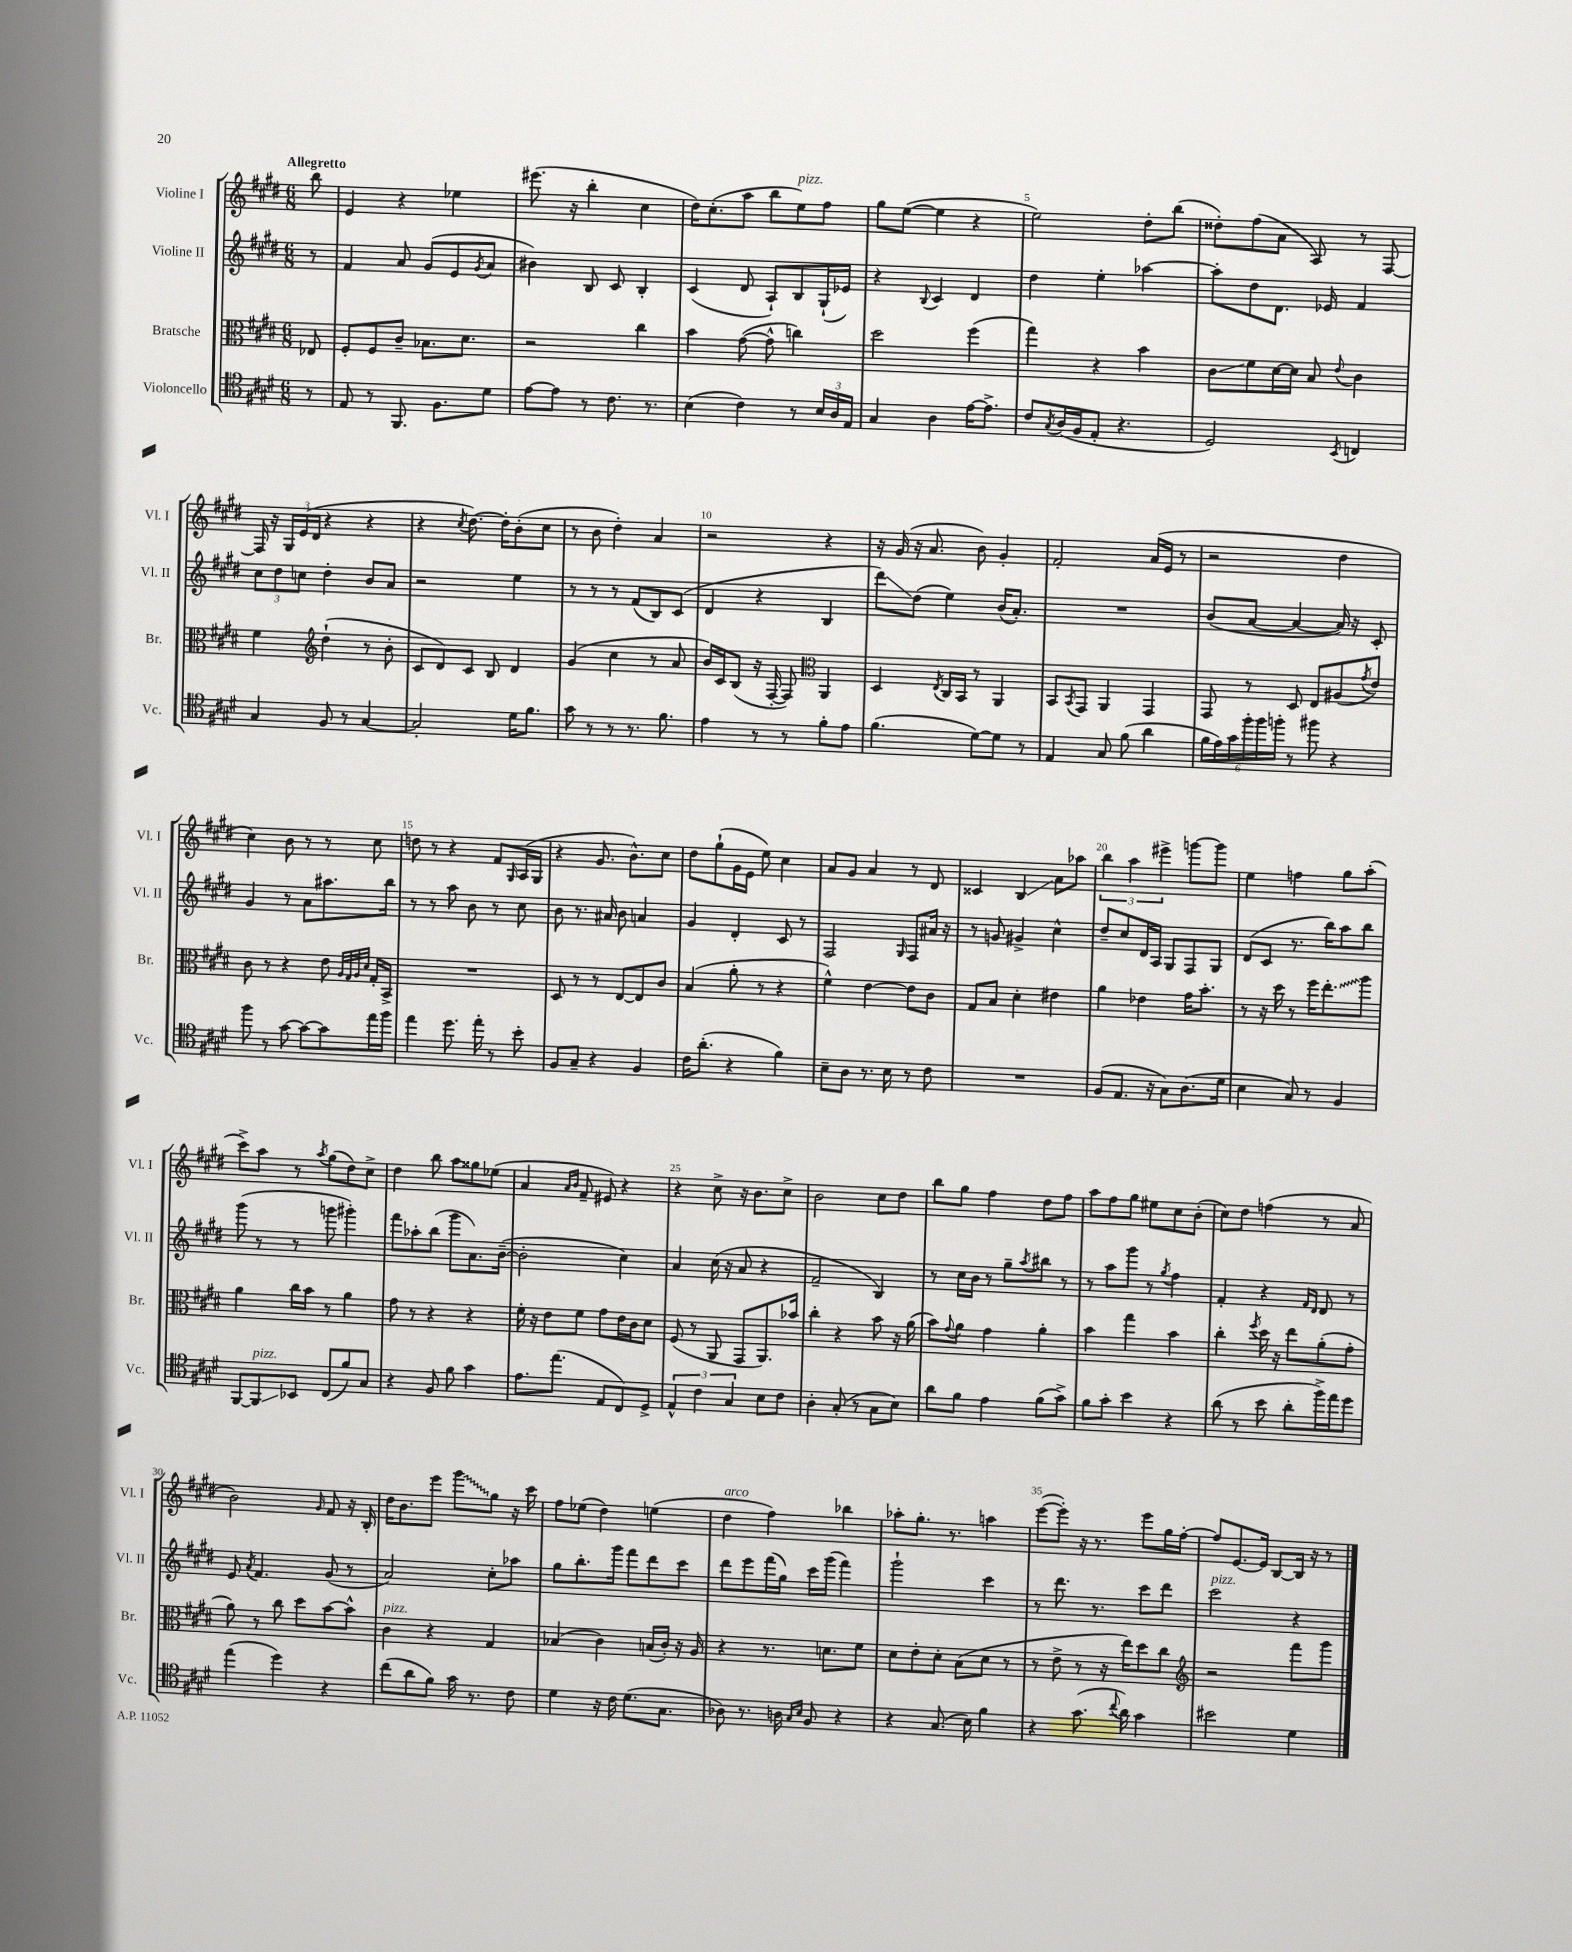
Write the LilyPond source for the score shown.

<<
\new StaffGroup <<
\new Staff = "s0" \with { instrumentName = "Violine I" shortInstrumentName = "Vl. I" } {
    \clef treble \key e \major \numericTimeSignature \time 6/8 \partial 8 \tempo "Allegretto"
    b''8 |
    e'4 r4 ees''4 |
    eis'''8.( r16 b''4-. cis''4 |
    dis''16) cis''8.-.( a''8 b''8 e''8^\markup { \italic "pizz." }) fis''8 |
    gis''8 e''8~( e''4 r4 |
    e''2) dis''8-. b''8( |
    disis''8-.) fis''8( a'8 a8) r8 fis8~ |
    fis16 r16 \tuplet 3/2 { gis16 e'16( dis'16 } r4 r4 |
    r4 \acciaccatura { cis''8 } dis''8.~) dis''16-. b'8-.( cis''8 |
    r8 b'8 dis''4-.) a'4 |
    r2 r4 |
    r16 gis'16( r16 a'8. b'8) gis'4-. |
    fis'2-. a'16( e'16 r8 |
    r2 dis''4 |
    cis''4) b'8 r8 r8 cis''8 |
    d''8 r8 r4 fis'8 \grace { gis16 } a16( gis16 |
    r4 gis'8. b'8.-^) cis''8 |
    dis''8 gis''8-!( gis'16 e'16 e''8) cis''4 |
    a'8 gis'8 a'4 r8 dis'8 |
    cisis'4 b4\glissando a'8 aes''8 |
    \tuplet 3/2 { b''4 a''4 eis'''4-> } g'''8~ g'''8 |
    e''4 f''4 gis''8 a''8-.( |
    cis'''8->) a''8 r8 \acciaccatura { a''8 } gis''8( dis''8) cis''8-> |
    dis''4 b''8 a''8 gisis''8 ees''8( |
    a'4 \grace { a'16 b'16 } fis'8-- eis'8) r4 |
    r4 cis''8-> r16 b'8. cis''8-> |
    b'2 cis''8 dis''8 |
    b''8 gis''8 fis''4 dis''8 fis''8 |
    a''8 fis''8 gis''8 eis''8 cis''8 b'8-.( |
    cis''8) dis''8 f''4( r8 a'8 |
    b'2) \grace { gis'16 } fis'8 r16 b16-. |
    dis''16 b'8. e'''8 \once \override Glissando.style = #'zigzag gis'''8\glissando gis''8 r16 cis'''16 |
    fis''8 ees''8( dis''4) e''4( |
    dis''4^\markup { \italic "arco" } fis''4) bes''4 |
    aes''8-. gis''8.-. r8. a''4 |
    e'''8~( e'''8-.) r16 r8. e'''8 gis''16 fis''16~-. |
    fis''8 e'8.~ e'16 b8~ b16 r16 r8 \bar "|." |
}
\new Staff = "s1" \with { instrumentName = "Violine II" shortInstrumentName = "Vl. II" } {
    \clef treble \key e \major \numericTimeSignature \time 6/8 \partial 8
    r8 |
    fis'4 a'8 gis'8( e'8 \acciaccatura { gis'8 } a'8 |
    bis'4) b8 cis'8 b4-. |
    cis'4( dis'8 a8-!) b8 gis16-!( ees'16) |
    r4 \appoggiatura { b8 } cis'4 dis'4 |
    dis''4 e''4-. aes''4~ |
    aes''8-. dis''8 dis'8. ees'16 fis'4 |
    \tuplet 3/2 { cis''8 dis''8 c''8 } dis''4-. b'8 a'8 |
    r2 e''4 |
    r8 r8 r8 fis'8( b8) cis'8( |
    dis'4 r4 b4 |
    dis'''8\glissando) dis''8( e''4) b'16( a'8.-.) |
    R2. |
    b'8( a'8~ a'4~ a'16) r16 cis'8-. |
    gis'4 r8 a'8 ais''8. b''16 |
    r8 r8 a''8 b'8 r8 cis''8 |
    b'8 r8. ais'16 b'8 a'4 |
    gis'4 dis'4-. cis'8 r8 |
    fis2 \grace { gis16 } fis8 ais'16 r16 |
    r8 g'8 gis'4-> cis''4-^ |
    dis''8-- cis''8 dis'16 a16 gis8 fis8 gis8 |
    dis'8( cis'8 r8. b''16) a''8 b''8 |
    gis'''8( r8 r8 g'''8 gis'''4-.) |
    fis'''8 aes''8-. b''8( gis'''8 a'8.) b'16~--( |
    b'2-. cis''4) |
    a'4 cis''16( r16 a'8 r4 |
    fis'2-- b4) |
    r8 cis''16 b'16 r8 gis''8-- \acciaccatura { a''8 } bis''8 r8 |
    r8 a''8 gis'''8 r8 \acciaccatura { gis''8 } fis''4 |
    fis'4-. r4 \grace { fis'16 dis'16 } dis'8 r8 |
    e'8 \acciaccatura { a'8 } fis'4. gis'8( r8 |
    a'2) cis''8-. aes''8 |
    gis''8 b''8.-. gis'''16 fis'''8 dis'''8 cis'''8 |
    dis'''8 e'''8 fis'''16( gis''16) cis'''16 gis'''16( fis'''4) |
    gis'''2-! cis'''4 |
    r8 dis'''8. r8. cis'''8 dis'''8 |
    cis'''2^\markup { \italic "pizz." } r4 \bar "|." |
}
\new Staff = "s2" \with { instrumentName = "Bratsche" shortInstrumentName = "Br." } {
    \clef alto \key e \major \numericTimeSignature \time 6/8 \partial 8
    ees8 |
    fis8-. fis8 cis'8-- bes8. dis'8. |
    r2 cis''4 |
    b'4 gis'8~( gis'8-^ c''4) |
    dis''2 fis''4( |
    gis''4) r4 b'4 |
    cis'8\glissando fis'8 dis'16~ dis'16 b8 \appoggiatura { e'8 } cis'4 |
    fis'4 \clef treble dis''4-!( r8 b'8-. |
    cis'8 dis'8) cis'8 b8 dis'4 |
    gis'4( cis''4 r8 a'8 |
    b'16) cis'16 b8( r16 fis16~-. fis8) \clef alto a,4 |
    dis4 \acciaccatura { e8 } cis16 b,16 r8 a,4 |
    b,8 \acciaccatura { b,8 } gis,8 a,4 gis,4 |
    gis,8 r8 dis8 e8 ais8( \acciaccatura { gis'8 } e'8) |
    cis'8 r8 r4 e'8 \grace { a32 gis32 a32 dis'32 } gis16-. b,16-> |
    R2. |
    dis8 r8 r8 e8~ e8 cis'8 |
    b4( a'8-. r8 r4 |
    fis'4-^) e'4~ e'8 cis'8 |
    gis8 b8 dis'4-. eis'4 |
    a'4 ees'4 gis'16 b'8.-. |
    r8 r16 dis''16 r8 fis''16 \once \override Glissando.style = #'zigzag e''8.-.\glissando a''8 |
    a'4 cis''16 b'16 r8 a'4 |
    gis'8 r8 r4 r4 |
    fis'16-. r16 e'8 fis'8 gis'8 e'16 cis'16 dis'8 |
    fis8( r8 a,8 gis,8 a,8.) bes'16 |
    cis''4-. r4 b'8 r16 a'16( |
    b'8) \appoggiatura { gis'8 } a'8 gis'4 a'4-. |
    b'4 gis''4 b'4 |
    cis''4-. \acciaccatura { fis''8 } dis''16 r16 e''8 a'8-.( gis'8-. |
    a'8) r8 cis''8 dis''8 b'8~ b'8-^ |
    cis'4^\markup { \italic "pizz." } r4 gis4 |
    bes4( cis'4) b16( cis'16-.) r16 a16 |
    r4 r8. d'8. fis'8 |
    dis'8 e'8-. dis'8-. b8( dis'8 r8 |
    r8 e'8-> r8 r16 e''16) dis''8 cis''8 |
    \clef treble r2 fis'''8 gis'''8 \bar "|." |
}
\new Staff = "s3" \with { instrumentName = "Violoncello" shortInstrumentName = "Vc." } {
    \clef tenor \key e \major \numericTimeSignature \time 6/8 \partial 8
    r8 |
    e8 r8 fis,8. fis8. dis'8 |
    e'8~ e'8 r8 cis'8. r8. |
    b4( cis'4) r8 \tuplet 3/2 { b16 a16 e16 } |
    gis4 a4 e'16~ e'8.-> |
    cis'8 \acciaccatura { gis8 } a16( fis16 e8-. r4. |
    dis2) \acciaccatura { b,8 } c4 |
    gis4 fis8 r8 gis4~ |
    gis2-. dis'16 fis'8. |
    gis'8 r8 r8 r8. fis'8. |
    e'4 r8 r8 fis'8-. e'8 |
    fis'4.( dis'8~) dis'8 r8 |
    e4 gis8 fis'8( a'4 |
    \tuplet 6/4 { fis'16 e'16) gis'16 fis''16-. fis''16 f''16-. } r8 fis''8 r4 |
    fis''8 r8 gis'8~ gis'8~ gis'8 e''16 fis''16 |
    e''4 dis''8. e''16-. r8 b'8-. |
    fis8 gis8-- r4 fis4 |
    cis'16 a'8.-.( r4 fis'4) |
    b8-- a8 r8. b16 r8 cis'8 |
    R2. |
    fis8( e8. r16 gis8) a8.( dis'16 |
    b4 gis8) r8 fis4 |
    fis,8~ fis,8\glissando^\markup { \italic "pizz." } bes,8 cis8( fis'8) gis8 |
    r4 fis8 fis'8 gis'4 |
    e'8. e''8.( e8 cis8) dis8-> |
    \tuplet 3/2 { e4-^ cis'4 gis4 } b8 cis'8 |
    a4-. gis8-.( r8 gis8 b8) |
    a'8 fis'8 e'4 fis'8( gis'8->) |
    fis'8 gis'8-. b'4 r4 |
    a'8( r8 b'8 a'8-. fis''16->) e''16 dis''8 |
    e''4( dis''4) r4 |
    cis''8( a'8 fis'8) gis'16 r8. cis'8 |
    dis'4 r16 cis'16 dis'8.( gis8. |
    aes8) r8. a16 \grace { gis16 b16 } fis8 r4 |
    r4 gis8.( b16) fis'4 |
    r4 gis'8.( \appoggiatura { cis''8 } a'16) gis'4 |
    bis'2 dis'4 \bar "|." |
}
>>
>>
\layout { \context { \Score \override BarNumber.break-visibility = ##(#f #t #t) barNumberVisibility = #(every-nth-bar-number-visible 5) } }
